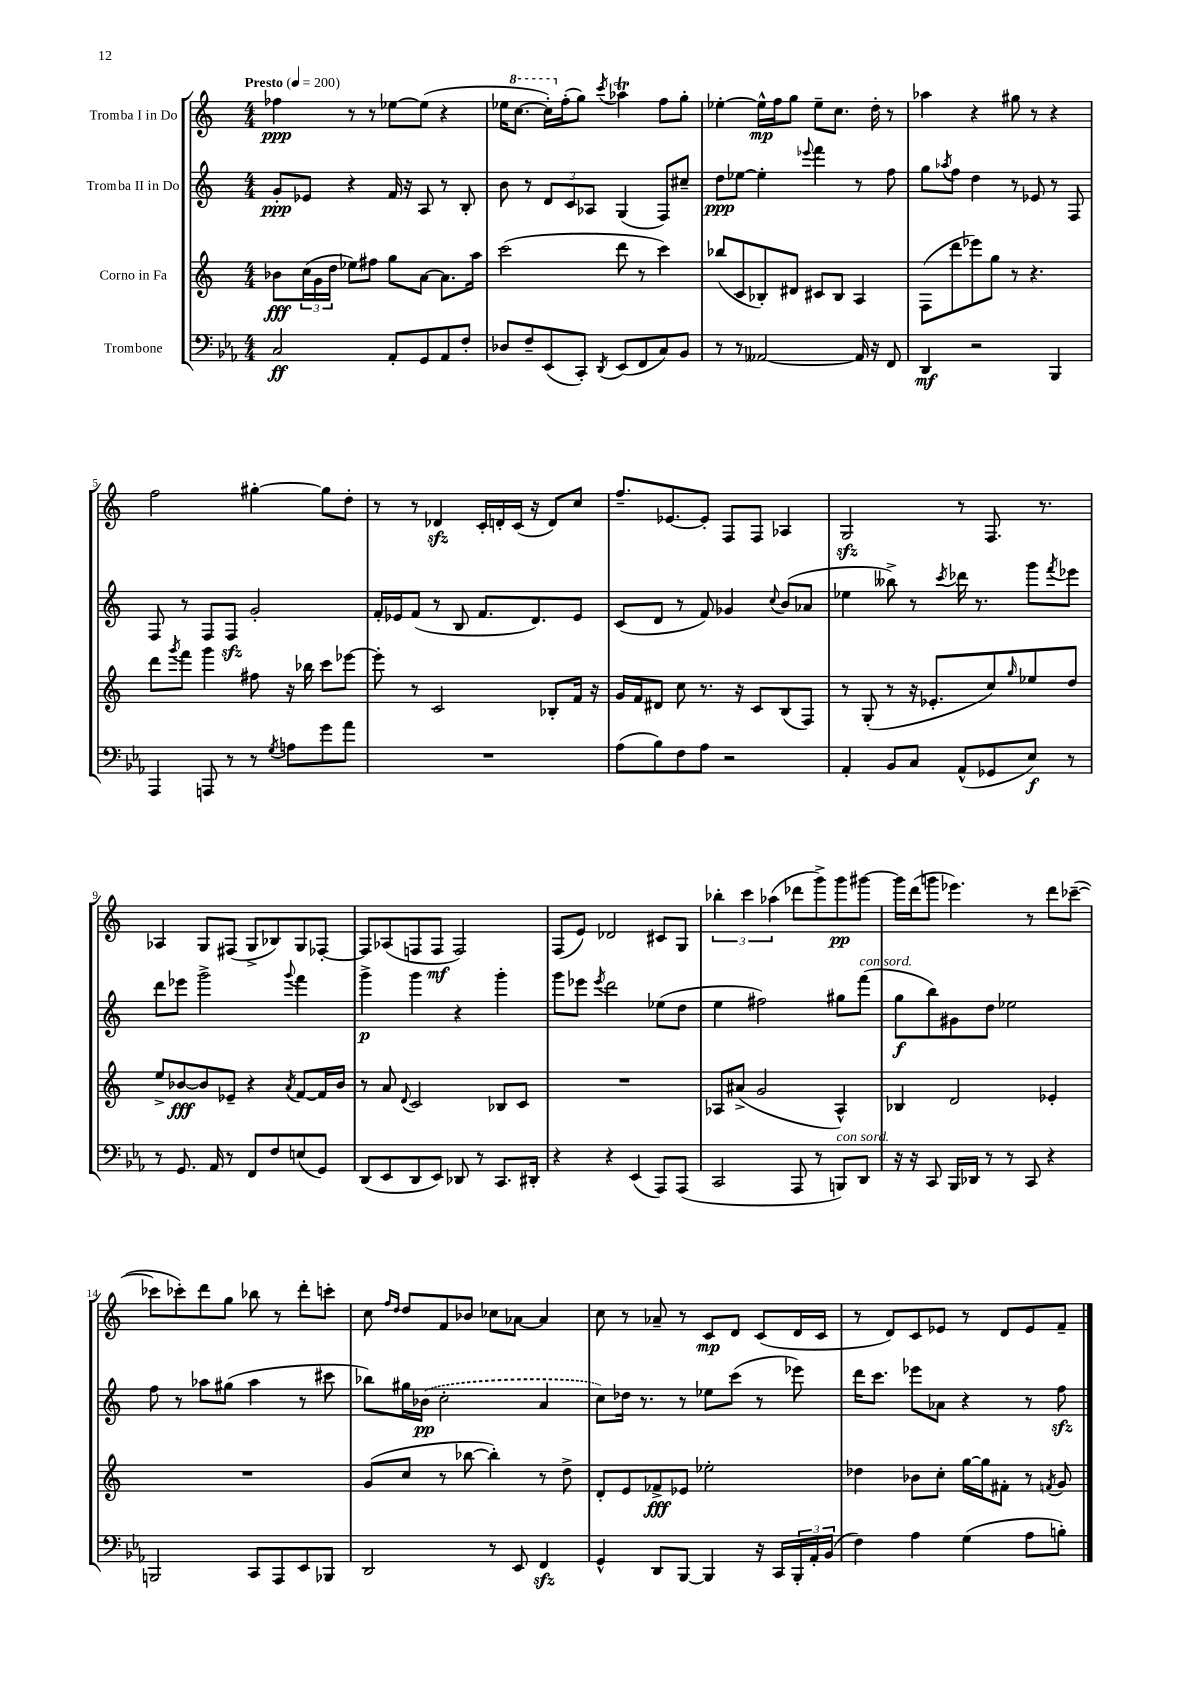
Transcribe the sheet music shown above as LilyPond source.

<<
\new StaffGroup <<
\new Staff = "s0" \with { instrumentName = "Tromba I in Do" } {
    \clef treble \key c \major \numericTimeSignature \time 4/4 \tempo "Presto" 4 = 200
    fes''4\ppp r8 r8 ees''8~ ees''8( r4 |
    ees''16 \ottava #1 c'''8.~ c'''16-.) \ottava #0 f''16-.( g''8) \acciaccatura { c'''8 } aes''4\trill f''8 g''8-. |
    ees''4~-. ees''16-^\mp f''16 g''8 ees''8-- c''8. d''16-. r8 |
    aes''4 r4 gis''8 r8 r4 |
    f''2 gis''4~-. gis''8 d''8-. |
    r8 r8 des'4\sfz c'16-. d'16-. c'16( r16 d'8) c''8 |
    f''8.-- ees'8.~ ees'8-. f8 f8 aes4 |
    g2\sfz r8 f8. r8. |
    aes4 g8 fis8( g8-> bes8) g8 fes8~-. |
    fes8 aes8( f8 f8\mf f2) |
    f8( e'8) des'2 cis'8 g8 |
    \tuplet 3/2 { bes''4-. c'''4 aes''4( } des'''8 g'''8->) g'''8\pp gis'''8~ |
    gis'''16 d'''16( g'''8 ees'''4.) r8 d'''8 ces'''8~--( |
    ces'''8 ces'''8-.) d'''8 g''8 bes''8 r8 d'''8-. c'''8-. |
    c''8 \grace { f''16 d''16 } d''8 f'8 bes'8 ces''8 aes'8~ aes'4 |
    c''8 r8 aes'8-- r8 c'8\mp d'8 c'8( d'16 c'16 |
    r8 d'8) c'8 ees'8 r8 d'8 ees'8 f'8-- \bar "|." |
}
\new Staff = "s1" \with { instrumentName = "Tromba II in Do" } {
    \clef treble \key c \major \numericTimeSignature \time 4/4
    g'8-.\ppp ees'8 r4 f'16 r16 a8 r8 b8-. |
    b'8 r8 \tuplet 3/2 { d'8 c'8 aes8 } g4( f8) cis''8-- |
    d''8\ppp ees''8~ ees''4-. \appoggiatura { ees'''8 } f'''4 r8 f''8 |
    g''8 \acciaccatura { aes''8 } f''8 d''4 r8 ees'8 r8 f8 |
    f8 r8 f8 f8\sfz g'2-. |
    f'16-. ees'16 f'8( r8 b8 f'8. d'8.) ees'8 |
    c'8( d'8 r8 f'8) ges'4 \appoggiatura { c''8 } b'8( aes'8 |
    ees''4 beses''8->) r8 \acciaccatura { c'''8 } des'''16 r8. g'''8 \acciaccatura { f'''8 } ees'''8 |
    d'''8 ees'''8 g'''2-> \appoggiatura { g'''8 } f'''4 |
    g'''4->\p g'''4 r4 g'''4-. |
    g'''8 ees'''8 \acciaccatura { ees'''8 } d'''2 ees''8( d''8 |
    e''4 fis''2) gis''8 f'''8^\markup { \italic "con sord." }( |
    g''8\f b''8) gis'8 d''8 ees''2 |
    f''8 r8 aes''8 gis''8( aes''4 r8 cis'''8 |
    bes''8) gis''16 \once \slurDashed bes'16\pp( c''2-. a'4 |
    c''8) des''16 r8. r8 ees''8 c'''8( r8 ees'''8) |
    d'''16 c'''8. ees'''8 aes'8 r4 r8 f''8\sfz \bar "|." |
}
\new Staff = "s2" \with { instrumentName = "Corno in Fa" } {
    \clef treble \key c \major \numericTimeSignature \time 4/4
    bes'8\fff \tuplet 3/2 { c''16( g'16 d''16 } ees''8) fis''8 g''8 a'8~ a'8. a''16 |
    c'''2( d'''8 r8 c'''4) |
    bes''8( c'8 bes8-.) dis'8 cis'8 bes8 a4 |
    f8( d'''8 ees'''8) g''8 r8 r4. |
    d'''8 \acciaccatura { g'''8 } f'''8 g'''4 fis''8 r16 bes''16 c'''8 ees'''8~ |
    ees'''8-. r8 c'2 bes8-. f'16 r16 |
    g'16 f'16 dis'8 c''8 r8. r16 c'8 b8( f8) |
    r8 g8-.( r8 r16 ees'8.-. c''8) \grace { g''16 } ees''8 d''8 |
    e''8-> bes'8~\fff bes'8 ees'8-- r4 \acciaccatura { a'8 } f'8~ f'16 bes'16 |
    r8 a'8 \appoggiatura { d'8 } c'2 bes8 c'8 |
    R1 |
    aes8 ais'8->( g'2 aes4-^) |
    bes4 d'2 ees'4-. |
    R1 |
    g'8( c''8 r8 bes''8~ bes''4-.) r8 d''8-> |
    d'8-. e'8 fes'8->\fff ees'8 ees''2-. |
    des''4 bes'8 c''8-. g''16~ g''16 fis'8-. r8 \acciaccatura { f'8 } g'8 \bar "|." |
}
\new Staff = "s3" \with { instrumentName = "Trombone" } {
    \clef bass \key ees \major \numericTimeSignature \time 4/4
    c2\ff aes,8-. g,8 aes,8 f8-. |
    des8 f8-- ees,8( c,8-.) \acciaccatura { d,8 } ees,8( f,8 c8) bes,8 |
    r8 r8 aeses,2~ aeses,16 r16 f,8 |
    d,4\mf r2 bes,,4 |
    aes,,4 a,,8 r8 r8 \acciaccatura { g8 } a8 g'8 aes'8 |
    R1 |
    aes8( bes8) f8 aes8 r2 |
    aes,4-. bes,8 c8 aes,8-^( ges,8 ees8\f) r8 |
    r8 g,8. aes,16 r8 f,8 f8 e8( g,8) |
    d,8( ees,8 d,8 ees,8) des,8 r8 c,8. dis,16-. |
    r4 r4 ees,4( aes,,8) aes,,8( |
    c,2 aes,,8 r8 b,,8^\markup { \italic "con sord." }) d,8 |
    r16 r16 c,8 bes,,16 des,16 r8 r8 c,8 r4 |
    b,,2 c,8 aes,,8 ees,8 bes,,8 |
    d,2 r8 ees,8 f,4\sfz |
    g,4-^ d,8 bes,,8~ bes,,4 r16 c,16 \tuplet 3/2 { bes,,16-. aes,16-. bes,16( } |
    f4) aes4 g4( aes8 b8-.) \bar "|." |
}
>>
>>
